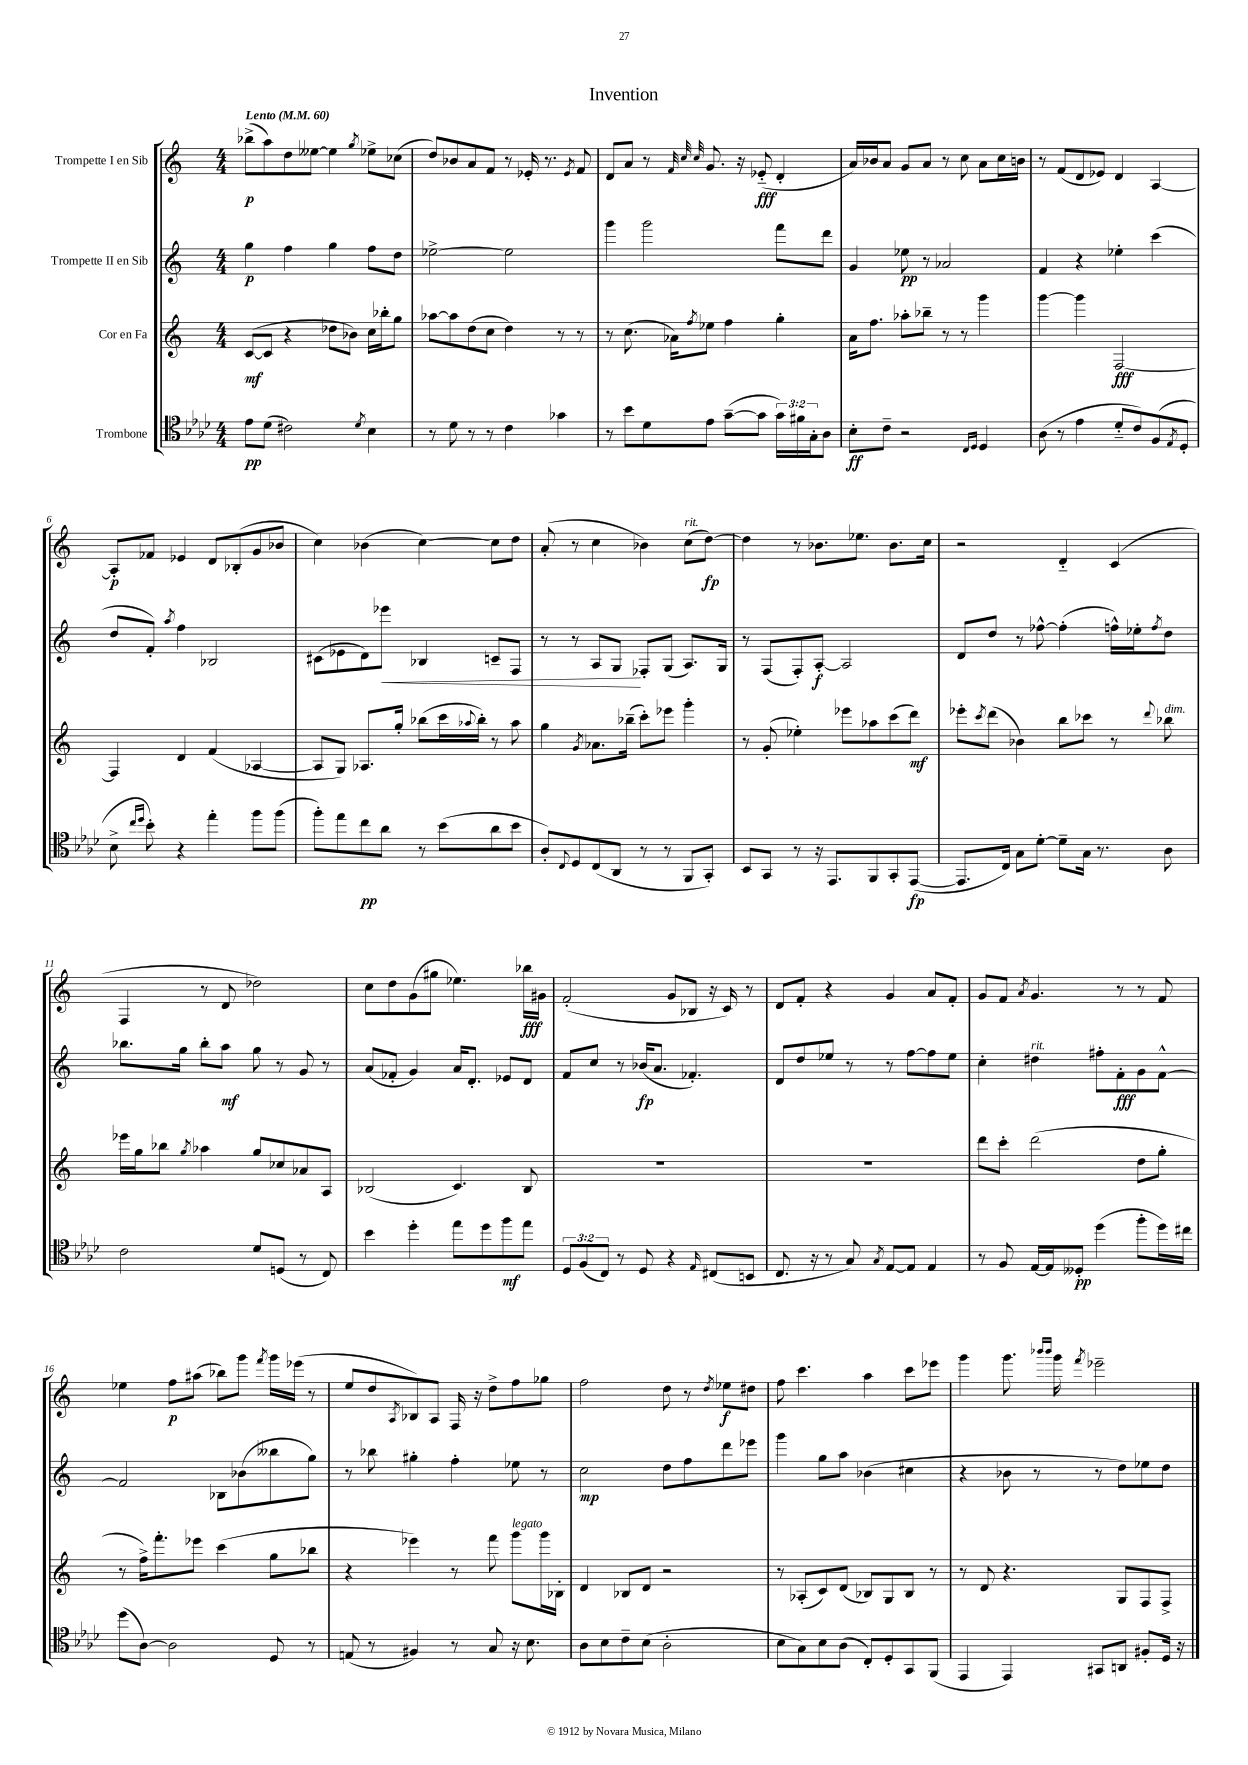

**kern	**kern	**kern	**kern
*staff4	*staff3	*staff2	*staff1
*clefC4	*clefG2	*clefG2	*clefG2
*k[b-e-a-d-]	*k[]	*k[]	*k[]
*M4/4	*M4/4	*M4/4	*M4/4
*MM60	*MM60	*MM60	*MM60
8e-\L	([8c/L	4gg\	(8bb-^\L
(8d-\J	8c/]J	.	8aa\)
2c#\)	4r	4ff\	8dd\
.	.	.	[8ee--\J
.	8dd-\L	4gg\	4ee--\]
.	8b-\J)	.	.
8qd-/	.	.	8qgg/
4B-\	16cc\LL	8ff\L	8ee-^\L
.	16bb-'\J	.	.
.	8gg\J	8dd\J	(8cc-\J
=	=	=	=
8r	[8aa-\L	[2ee-^\	8dd/L)
8d-\	8aa-\]	.	8b-/
8r	(8dd\	.	8a/
8r	8cc\J	.	8f/J
4c\	4dd\)	2ee-\]	8r
.	.	.	16e-'/
.	.	.	8.r
4g-\	8r	.	.
.	.	.	8qe-/
.	8r	.	8f/
=	=	=	=
8r	8r	4ggg\	8d/L
8b-\L	(8.cc\	.	8a/J
8d-\	.	2ggg\	8r
.	16a-\LK)	.	.
.	.	.	32qqf/
.	.	.	32qqcc/
.	8qff/	.	32qqcc/
8e-\J	8ee-\J	.	8.g/
([8g~\L	4ff\	.	.
.	.	.	16r
8g\]J	.	.	(8e-'~/
24g\LL)	4gg'\	8fff\L	4d'/
24f#\	.	.	.
24G'\J	.	.	.
8A-\J	.	8ddd\J	.
=	=	=	=
8B-'\L	16a\LK	4g/	16a/LL)
.	8.ff\J	.	16b-/J
8c~\J	.	.	8a/J
2r	8aa-'\L	8ee-\	8g/L
.	8bb-~\J	8r	8a/J
.	8r	2a-/	8r
.	8r	.	8cc\
16qqC/LL	.	.	.
16qqD-/JJ	.	.	.
4D-/	4ggg\	.	8a\L
.	.	.	16cc\L
.	.	.	16b\JJ
=	=	=	=
(8A-\	[4ggg\	4f/	8r
8r	.	.	(8f/L
4e-\	4ggg\]	4r	8d/
.	.	.	8e-/J)
8d-'~/L	[2F/	4ee-'\	4d/
8c/)	.	.	.
(8F/	.	(4ccc\	[4A/
8qE-/	.	.	.
8D-'/J	.	.	.
=	=	=	=
8B-^\	4F/]	8dd/L	8A'/]L
16qqcc/LL	.	.	.
16qqdd-/JJ	.	.	.
8b-'\)	.	8f'/J)	8f-/J
.	.	8qaa/	.
4r	4d/	4ff\	4e-/
4ee-'\	(4f/	2B-/	8d/L
.	.	.	(8B-'/
8ff\L	[4A-/	.	8g/
(8ff\J	.	.	8b-/J
=	=	=	=
8ff'\L)	8A-/]L	(8c#\L	4cc\)
8ee-\	8G/J)	8e-\	.
8cc\	8.A-/L	8d\)	(4b-\
8a-\J	.	8eee-\J	.
.	16gg'/Jk	.	.
8r	(8bb-\L	4B-/	[4cc\)
(8b-\L	16ccc\L	.	.
.	8qqaa-/	.	.
.	16bb-'\JJ)	.	.
8a-\	8r	8c~/L	8cc\]L
8b-\J	8aa-\	8F/J	8dd\J
=	=	=	=
8A-'/L)	4gg\	8r	(8a'/
8qqC/	.	.	.
8D-/	.	8r	8r
.	8qg/	.	.
(8C/	8.a-\L	8A/L	4cc\
8AA-/J	.	8G/J	.
.	(16bb-~\Jk	.	.
8r	8ccc'\L)	8F-'/L	4b-\)
8r	8eee-\J	(8G/J	.
8FF/L	4ggg'\	8.A/L)	(8cc\L
8GG'/J)	.	.	[8dd\J)
.	.	16G/Jk	.
=	=	=	=
8BB-/L	8r	8r	4dd\]
8GG/J	(8g'/	(8F/L	.
8r	4ee-'\)	8F'/)	8r
16r	.	[8A'/J	8.b-\L
8.EE-/L	.	.	.
.	8eee-\L	2A/]	.
.	.	.	8.ee-\J
8FF/	8aa-\	.	.
8GG'/	(8ccc\	.	8.b-\L
([8EE-/J	8ddd\J)	.	.
.	.	.	16cc\Jk
=	=	=	=
8.EE-/]L	8eee-'\L	8d/L	2r
.	8qccc/	.	.
.	(8ddd\J	8dd/J	.
16C/Jk)	.	.	.
8G\L	4b-\)	8r	.
[8d-'\J	.	[8ff-^^\	.
8d-~\]L	8bb\L	(4ff-'\]	4d'~/
16G\Jk	8ccc-\J	.	.
8.r	.	.	.
.	8r	16ff^^\LL)	(4c/
.	.	16ee-'\J	.
.	8qqddd/	8qff/	.
8A-\	8bb-\	8dd\J	.
=	=	=	=
2c\	16eee-\LL	8.bb-\L	4F/
.	16gg\J	.	.
.	8bb-\J	.	.
.	.	16gg\Jk	.
.	8qgg/	.	.
.	4aa-\	8bb-'\L	8r
.	.	8aa\J	8d/
8d-/L	8gg/L	8gg\	2dd-\)
(8D/J	8cc-/	8r	.
8r	8a-/	8g/	.
8C/)	8A/J	8r	.
=	=	=	=
4b-\	(2B-/	(8a/L	8cc\L
.	.	8f-'/J	8dd\
4dd-'\	.	4g/)	(8g\
.	.	.	8gg#\J
8ee-\L	4.c/)	16a/LK	4.ee-\)
.	.	8.d'/J	.
8dd-\	.	.	.
8ff\	.	8e-/L	.
8ee-\J	8B-/	8d/J	16bb-\LL
.	.	.	16g#\JJ
=	=	=	=
12D-/L	1r	8f/L	(2f'/
(12F/	.	.	.
.	.	8cc/J	.
12C/J)	.	.	.
8r	.	8r	.
8D-/	.	(16b-/LK	.
.	.	8.a/J	.
4r	.	.	8g/L
.	.	4.f-'/)	8B-/J
16qqE-/	.	.	.
(8C#/L	.	.	16r
.	.	.	16c/)
8BB/J	.	.	8r
=	=	=	=
8.C/	1r	8d/L	8d/L
.	.	8dd/	8f'/J
16r	.	.	.
8r	.	8ee-/J	4r
8G/)	.	8r	.
8qG/	.	.	.
[8E-/L	.	8r	4g/
8E-/]J	.	[8ff\L	.
4E-/	.	8ff\]	8a/L
.	.	8ee-\J	8f'/J
=	=	=	=
8r	8ddd\L	4cc'\	8g/L
8F/	8ccc'\J	.	8f/J
.	.	.	8qa/
[16E-/LL	(2ddd\	4dd#\	4.g/
16E-/]J	.	.	.
8D--'/J	.	.	.
(4dd-\	.	8ff#'\L	.
.	.	8f'\	8r
8ff'\L	8dd\L	8g\	8r
16dd-\L)	8gg'\J	[8f^^\J	8f/
16cc#\JJ	.	.	.
=	=	=	=
(8dd-\L	8r	2f/]	4ee-\
[8A-\J)	16ff^\LK)	.	.
.	8.fff'\	.	.
2A-\]	.	.	8ff\L
.	8eee-\J	.	(8aa#\J
.	(4ccc\	8B-\L	8bb-\L)
.	.	(8b-\	8ggg\J
.	.	.	8qfff/
8D-/	8gg\L	8bb--\	16ggg\LL
.	.	.	(16eee-\JJ
8r	8bb-\J	8gg\J)	8r
=	=	=	=
(8E/	4r	8r	8ee/L
8r	.	8bb-\	8dd/
.	.	.	8qA/
4F#/)	4eee-\)	4gg#'\	8B-/)
.	.	.	8A/J
8r	8r	4ff'\	16F/
.	.	.	16r
8G/	8fff\	.	8dd^\L
16r	8ggg\L	8ee-\	8ff\
8.B-\	.	.	.
.	16ggg\L	8r	8gg-\J
.	16B-'\JJ	.	.
=	=	=	=
8A-\L	4d/	2cc\	2ff\
8B-\	.	.	.
8c~\	8B-/L	.	.
(8B-\J	8d/J	.	.
2A-'\	2r	8dd\L	8dd\
.	.	8ff\	8r
.	.	.	8qdd/
.	.	8ddd\	8ee-\L
.	.	8eee-\J	8dd#\J
=	=	=	=
8B-\L	8r	4ggg\	8ff\
8G\)	(8A-'/L	.	4.ccc\
8B-\	8c/)	8gg\L	.
(8A-\J	(8d/J	8aa\J	.
8C'/L)	8B-/L)	(4b-\	4aa\
8D-'/	8G/	.	.
8GG/	8B-/J	4cc#\	8ccc\L
(8FF/J	8r	.	8eee-\J
=	=	=	=
4EE-/	8r	4r	4ggg\
.	8d/	.	.
4EE-/)	4.r	8b-\	8.ggg\
.	.	8r	.
.	.	.	16qqbbb-/LL
.	.	.	16qqbbb-/JJ
.	.	.	16ggg\
.	.	.	8qfff/
8GG#/L	.	8r	2eee-~\
8AA/J	8G/L	8dd\L)	.
8F#'/L	8F/	8ee-\	.
16D-/Jk	8F^/J	8dd\J	.
16r	.	.	.
==	==	==	==
*-	*-	*-	*-
